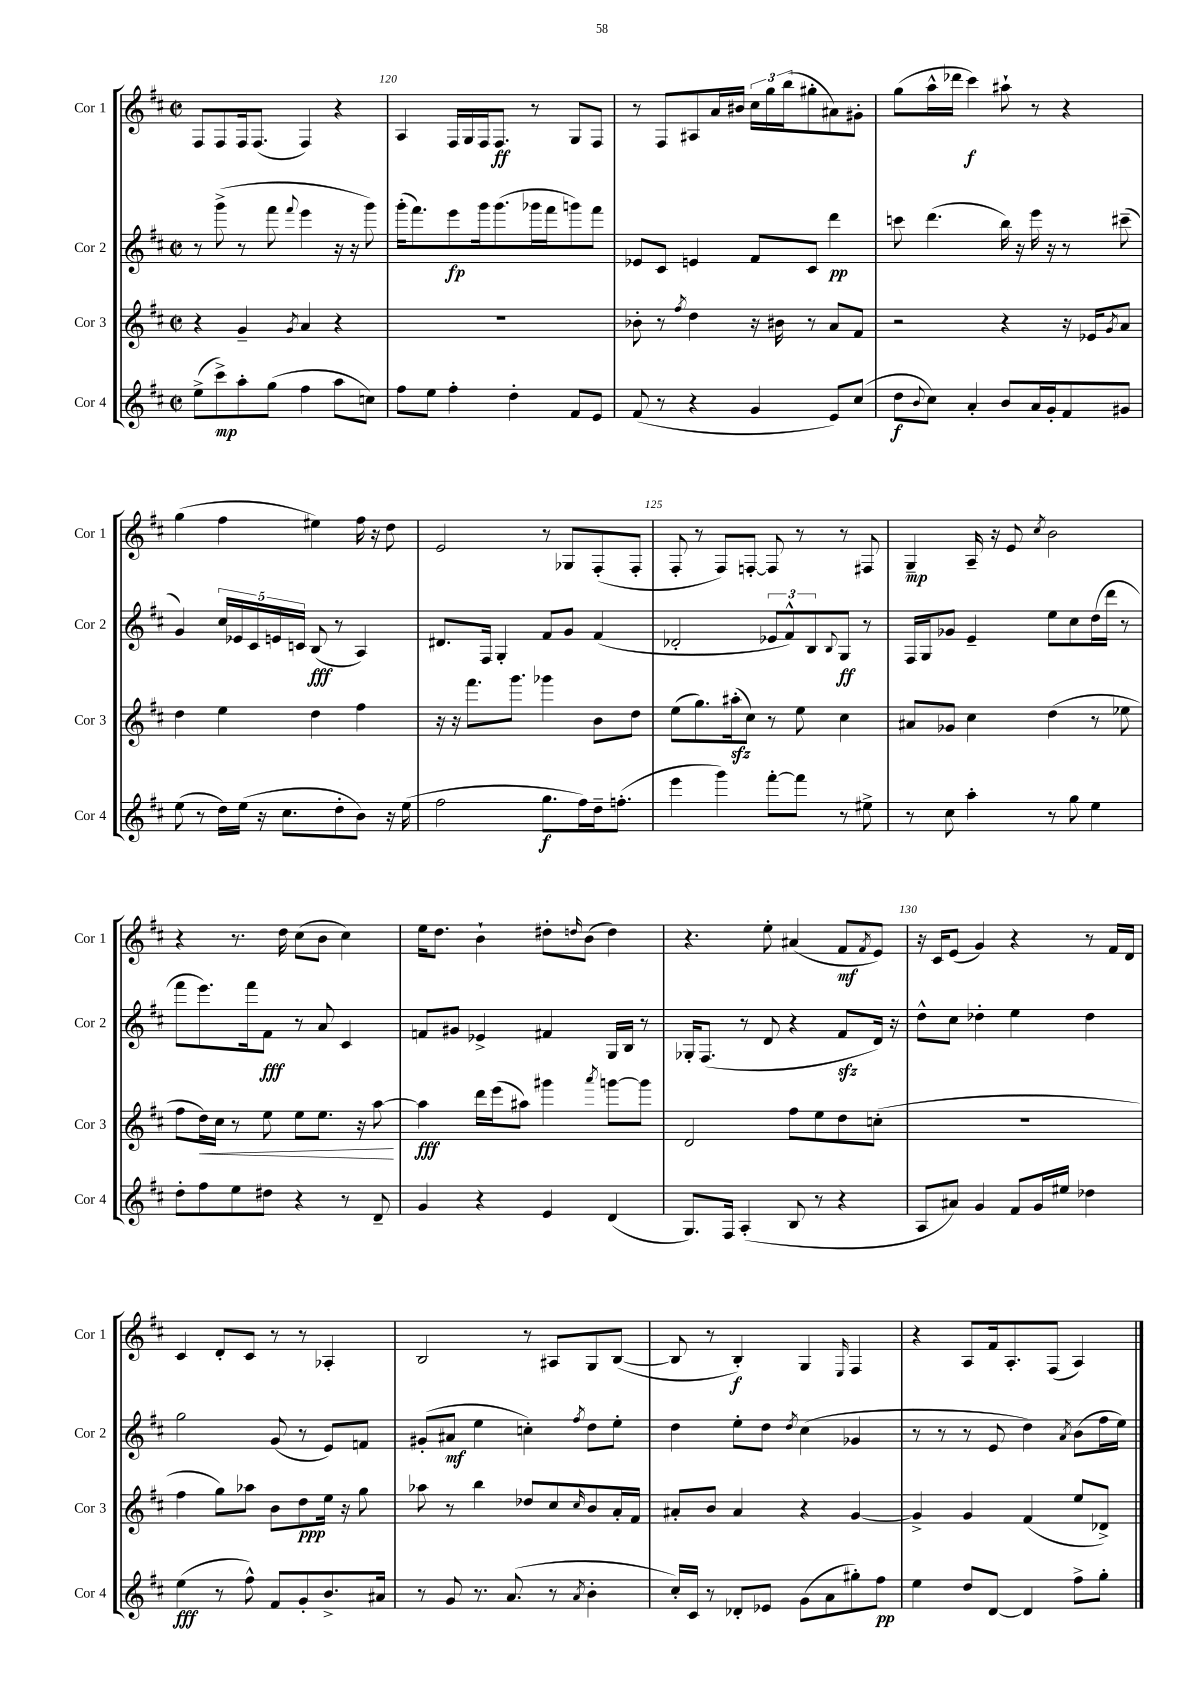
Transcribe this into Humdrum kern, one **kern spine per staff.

**kern	**kern	**kern	**kern
*staff4	*staff3	*staff2	*staff1
*clefG2	*clefG2	*clefG2	*clefG2
*k[f#c#]	*k[f#c#]	*k[f#c#]	*k[f#c#]
*M2/2	*M2/2	*M2/2	*M2/2
*met(c|)	*met(c|)	*met(c|)	*met(c|)
(8ee^	4r	8r	8F#
8ccc#^)	.	(8ggg^	8F#
8aa'	4g~	8r	16F#
.	.	.	(8.F#
(8gg	.	8fff#	.
.	8qg	8qqfff#	.
4ff#	4a	4eee	4F#)
8aa	4r	16r	4r
.	.	16r	.
8cc)	.	8ggg)	.
=	=	=	=
8ff#	1r	(16ggg'	4A
.	.	8.fff#)	.
8ee	.	.	.
4ff#'	.	8eee	16F#
.	.	.	16G
.	.	16ggg	16F#
.	.	(8.ggg	8.F#
4dd'	.	.	.
.	.	16ggg-	8r
.	.	16fff#	.
8f#	.	8ggg)	8G
8e	.	8fff#	8F#
=	=	=	=
(8f#	8b-'	8e-	8r
8r	8r	8c#	8F#
.	8qff#	.	.
4r	4dd	4e	8A#
.	.	.	16a
.	.	.	16b#
4g	16r	8f#	24cc#
.	.	.	24gg
.	16b#	.	.
.	.	.	(24bb
.	8r	8c#	8gg#'
8e)	8a	4ddd	8a#)
(8cc#	8f#	.	8g#'
=	=	=	=
8dd	2r	8ccc	(8gg
8qqb	.	.	.
8cc#)	.	(4.ddd	16aa^^
.	.	.	16ddd-
4a'	.	.	4ccc#)
8b	4r	16bb)	8aa#`
.	.	16r	.
16a	.	16eee	8r
16g'	.	16r	.
8f#	16r	8r	4r
.	16e-	.	.
.	8qg	.	.
8g#	8a	(8ccc#~	.
=	=	=	=
(8ee	4dd	4g)	(4gg
8r	.	.	.
16dd)	4ee	20cc#	4ff#
.	.	20e-	.
(16ee	.	.	.
.	.	20c#	.
16r	.	.	.
.	.	20e	.
8.cc#	.	.	.
.	.	20c	.
.	4dd	(8B	4ee#)
8dd'	.	8r	.
8b)	4ff#	4A)	16ff#
.	.	.	16r
16r	.	.	8dd
(16ee	.	.	.
=	=	=	=
2ff#	16r	8.d#	2e
.	16r	.	.
.	8.fff#	.	.
.	.	16F#	.
.	.	4G'	.
.	8.ggg	.	.
8.gg	4ggg-	8f#	8r
.	.	8g	8G-
16ff#)	.	.	.
16dd~	8b	(4f#	(8F#'
(8.ff'	.	.	.
.	8dd	.	8F#'
=	=	=	=
4eee	(8ee	2d-'	8F#'
.	8.gg)	.	8r
4ggg)	.	.	8F#)
.	(16aa#'	.	.
.	8cc#)	.	[8F'
[8fff#'	8r	12e-	8F]
.	.	12f#^^)	.
8fff#]	8ee	.	8r
.	.	12B	.
.	.	8qqB	.
8r	4cc#	8G	8r
8ee#^	.	8r	8F#
=	=	=	=
8r	8a#	16F#	4G~
.	.	16G	.
8cc#	8g-	8g-	.
4aa'	4cc#	4e~	16A~
.	.	.	16r
.	.	.	8e
.	.	.	8qcc#
8r	(4dd	8ee	2b
8gg	.	8cc#	.
4ee	8r	(16dd	.
.	.	16ddd	.
.	8ee-	8r	.
=	=	=	=
8dd'	8ff#	8fff#	4r
8ff#	16dd)	8.eee)	.
.	16cc#	.	.
8ee	8r	.	8.r
.	.	16fff#	.
8dd#	8ee	8f#	.
.	.	.	16dd
4r	8ee	8r	(8cc#
.	8.ee	8a	8b
8r	.	4c#	4cc#)
.	16r	.	.
8d~	[8aa	.	.
=	=	=	=
4g	4aa]	8f	16ee
.	.	.	8.dd
.	.	8g#	.
4r	16ddd	4e-^	4b`
.	(16eee	.	.
.	8aa#)	.	.
4e	4ggg#	4f#	8dd#'
.	.	.	16qqdd
.	.	.	(8b
.	8qaaa	.	.
(4d	[8ggg	16G	4dd)
.	.	16B	.
.	8ggg]	8r	.
=	=	=	=
8.G)	2d	16G-'	4.r
.	.	(8.F#	.
16F#	.	.	.
(4A'	.	8r	.
.	.	8d	8ee'
8B	8ff#	4r	(4a#
8r	8ee	.	.
4r	8dd	8f#	8f#
.	.	.	8qf#
.	(8cc'	16d)	8e)
.	.	16r	.
=	=	=	=
8A	1r	8dd^^	16r
.	.	.	16c#
8a#)	.	8cc#	(8e
4g	.	4dd-'	4g)
8f#	.	4ee	4r
16g	.	.	.
16ee#	.	.	.
4dd-	.	4dd-	8r
.	.	.	16f#
.	.	.	16d
=	=	=	=
(4ee	4ff#	2gg	4c#
8r	8gg)	.	8d'
8ff#^^)	8aa-	.	8c#
8f#	8b	(8g	8r
8g'	8dd	8r	8r
8.b^	16ee	8e)	4A-'
.	16r	.	.
.	8gg	8f	.
16a#	.	.	.
=	=	=	=
8r	8aa-	(8g#'	2B
8g	8r	8a#	.
8.r	4bb	4ee	.
(8.a	.	.	.
.	8dd-	4cc')	8r
8r	8cc#	.	8A#
8qa	16qqcc#	8qff#	.
4b'	8b	8dd	8G
.	16a'	8ee'	([8B
.	16f#	.	.
=	=	=	=
16cc#')	8a#'	4dd	8B]
16c#	.	.	.
8r	8b	.	8r
8d-'	4a#	8ee'	4B')
8e-	.	8dd	.
.	.	8qdd	.
(8g	4r	(4cc#	4G
8a	.	.	.
.	.	.	16qqE
8gg#')	[4g	4g-	4F#
8ff#	.	.	.
=	=	=	=
4ee	4g^]	8r	4r
.	.	8r	.
8dd	4g	8r	8A
[8d	.	8e	16f#
.	.	.	8.A'
4d]	(4f#	4dd)	.
.	.	.	(8F#
.	.	8qa	.
8ff#^	8ee	(8b	4A)
8gg'	8d-^)	16ff#	.
.	.	16ee)	.
==	==	==	==
*-	*-	*-	*-
